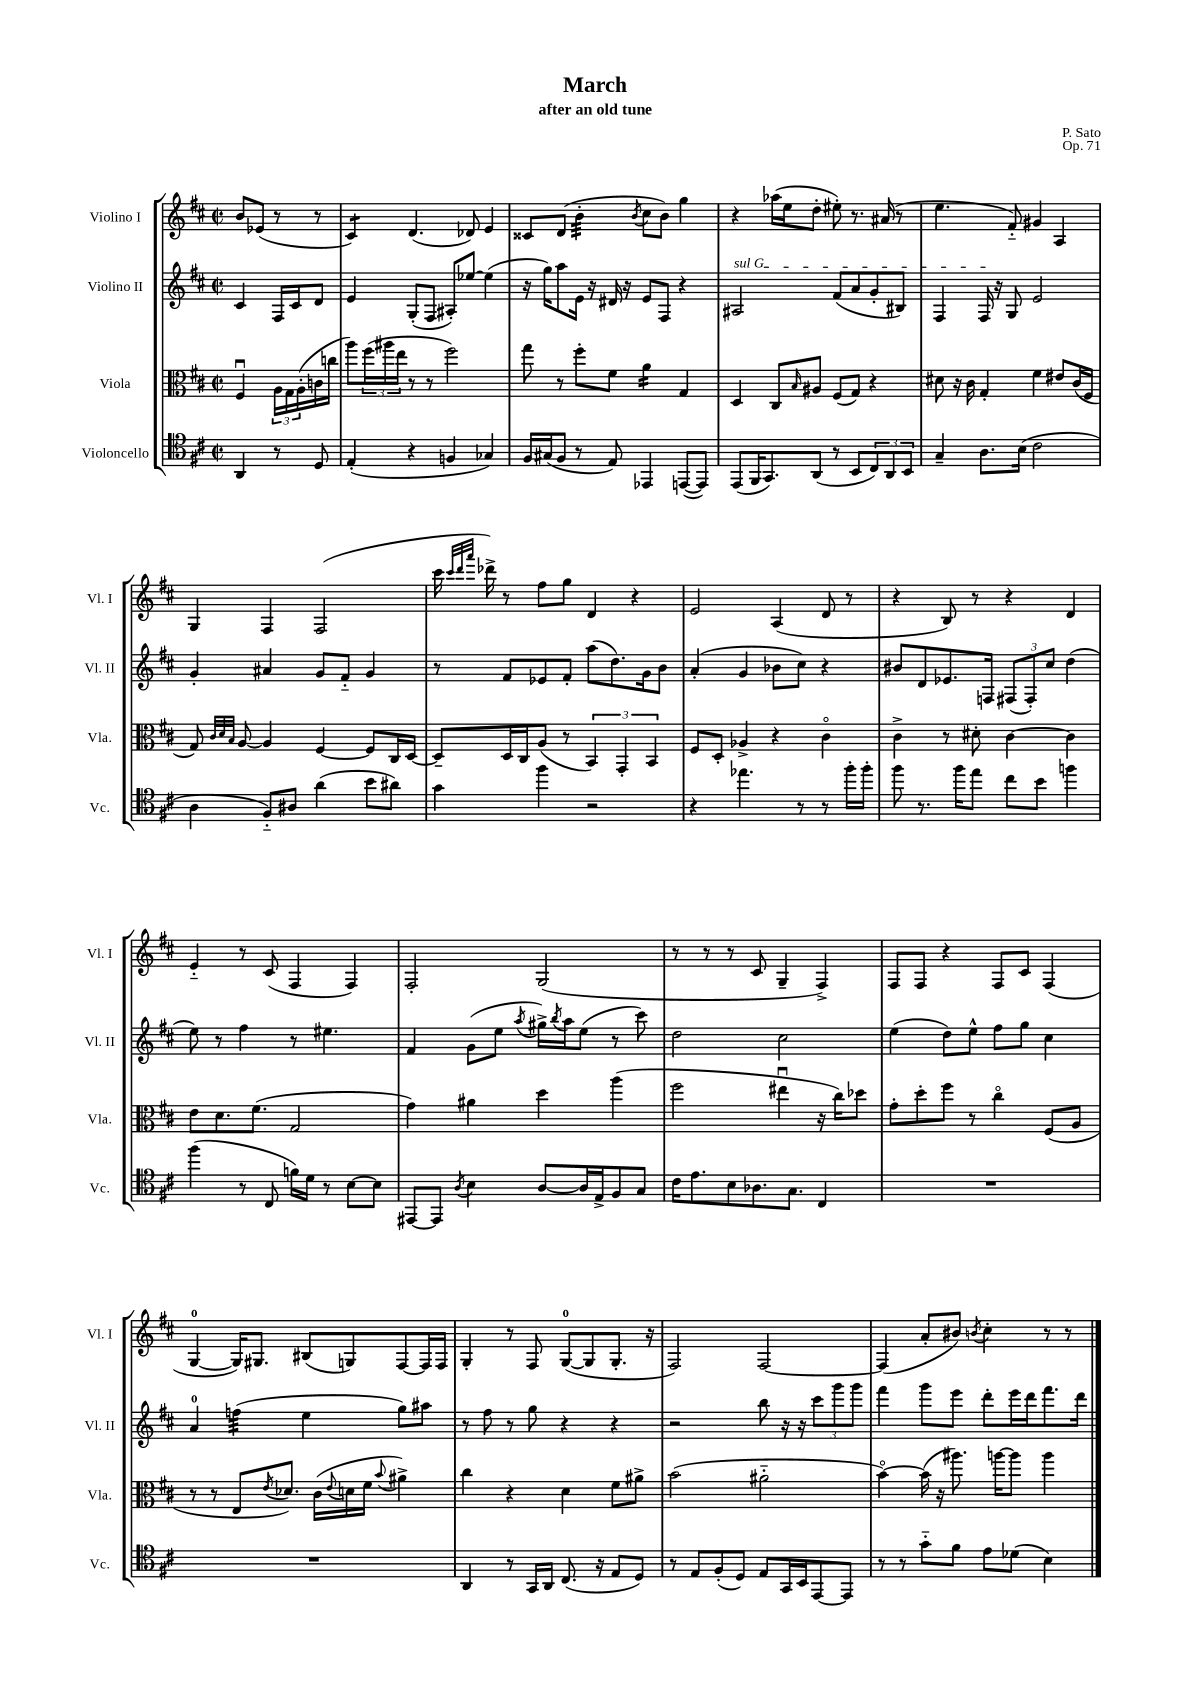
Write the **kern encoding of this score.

**kern	**kern	**kern	**kern
*staff4	*staff3	*staff2	*staff1
*clefC4	*clefC3	*clefG2	*clefG2
*k[f#c#]	*k[f#c#]	*k[f#c#]	*k[f#c#]
*M2/2	*M2/2	*M2/2	*M2/2
*met(c|)	*met(c|)	*met(c|)	*met(c|)
4AA	4F#u	4c#	8b
.	.	.	(8e-
8r	24A	16F#	8r
.	24G	.	.
.	.	16c#	.
.	(24A'	.	.
8D	16c	8d	8r
.	16cc	.	.
=	=	=	=
(4E'	8aa)	4e	4c#)
.	(24ff#	.	.
.	24aa#	.	.
.	24ee	.	.
4r	8r	(8G'	(4.d
.	8r	8F#	.
4F	2ff#)	8A#')	.
.	.	[8ee-	8d-)
4G-)	.	(4ee-]	4e
=	=	=	=
16F#	8gg	16r	8c##
(16G#	.	16gg)	.
8F#	8r	8aa	(8d
8r	8ff#'	16e	4b'
.	.	16r	.
8E)	8f#	16d#	.
.	.	16r	.
.	.	.	8qb
4EE-	4a	8e	8cc#
.	.	8F#	8b)
([8EE	4G	4r	4gg
8EE])	.	.	.
=	=	=	=
(8EE	4D	2A#	4r
16FF#	.	.	.
8.GG)	.	.	.
.	8C#	.	(16aa-
.	.	.	16ee
.	16qqB	.	.
(8AA	8A#	.	8dd'
8r	(8F#	(8f#	8ee#')
8BB	8G)	8a	8.r
12C#)	4r	8g'	.
.	.	.	(16a#
12AA	.	.	.
.	.	8B#)	8r
12BB	.	.	.
=	=	=	=
4G~	8d#	4F#	4.ee
.	16r	.	.
.	16c#	.	.
8.A	4G'	16F#	.
.	.	16r	.
.	.	8G	8f#'~)
(16B	.	.	.
2c#	4f#	2e	4g#
.	8e#	.	4A
.	(16c#	.	.
.	16F#	.	.
=	=	=	=
4A	8G)	4g'	4G
.	32qqc#	.	.
.	32qqd	.	.
.	32qqB	.	.
.	[8A	.	.
8F#'~)	4A]	4a#	4F#
8A#	.	.	.
(4a	[4F#	8g	(2F#
.	.	8f#'~	.
8b	8F#]	4g	.
8a#)	16C#	.	.
.	[16D	.	.
=	=	=	=
4g	8D~]	8r	16ccc#
.	.	.	32qqccc#
.	.	.	32qqddd
.	.	.	32qqaaa
.	.	.	16ddd-^)
.	16D	8f#	8r
.	16C#	.	.
4ff#	(8A	8e-	8ff#
.	8r	8f#'	8gg
2r	6BB)	(8aa	4d
.	.	8.dd)	.
.	6GG'	.	.
.	.	.	4r
.	.	16g	.
.	6BB	.	.
.	.	8b	.
=	=	=	=
4r	8F#	(4a'	2e
.	8D'	.	.
4.ee-	4A-^	4g	.
.	4r	8b-	(4A
8r	.	8cc#)	.
8r	4c#o	4r	8d
16ff#'	.	.	8r
16ff#'	.	.	.
=	=	=	=
8ff#	4c#^	8b#	4r
8.r	.	8d	.
.	8r	8.e-	8B)
16ff#	.	.	.
8ee	8d#'	.	8r
.	.	16F	.
8cc#	[4c#	(12F#	4r
.	.	12F#')	.
8b	.	.	.
.	.	12cc#	.
4ff	4c#]	(4dd	4d
=	=	=	=
(4ff#	8e	8ee)	4e'~
.	8.d	8r	.
8r	.	4ff#	8r
.	(8.f#	.	.
8C#	.	.	(8c#
16f)	2G	8r	4F#
16d	.	.	.
8r	.	4.ee#	.
[8B	.	.	4F#)
8B]	.	.	.
=	=	=	=
[8EE#	4g)	4f#	2F#'
8EE#]	.	.	.
8qA	.	.	.
4B	4a#	(8g	.
.	.	8ee	.
.	.	8qaa	.
[8A	4dd	16gg#^)	(2G
.	.	8qbb	.
.	.	16aa	.
16A]	.	(8ee	.
16E^	.	.	.
8F#	(4aa	8r	.
8G	.	8ccc#)	.
=	=	=	=
16c#	2ff#	2dd	8r
8.e	.	.	.
.	.	.	8r
8B	.	.	8r
8.A-	.	.	8c#
.	4ee#u	2cc#	4G~
8.G	.	.	.
4C#	16r	.	4F#^)
.	16cc#)	.	.
.	8dd-	.	.
=	=	=	=
1r	8g'	(4ee	8F#
.	8dd'	.	8F#
.	8ff#	8dd)	4r
.	8r	8ee^^	.
.	4cc#o	8ff#	8F#
.	.	8gg	8c#
.	(8F#	4cc#	(4F#
.	8A	.	.
=	=	=	=
1r	8r	4a	[4G
.	8r	.	.
.	8E	(4ff	16G])
.	.	.	8.G#
.	8qe	.	.
.	8.d-)	.	.
.	.	4ee	(8B#
.	(16c#	.	.
.	8qqe	.	.
.	16d	.	8G)
.	16f#	.	.
.	8qqb	.	.
.	4a#^)	8gg)	[8F#
.	.	8aa#	16F#]
.	.	.	16F#
=	=	=	=
4AA	4cc#	8r	4G'
.	.	8ff#	.
8r	4r	8r	8r
16GG	.	8gg	8F#
16AA	.	.	.
(8.C#	4d	4r	([8G
.	.	.	8G]
16r	.	.	.
8E	8f#	4r	8.G'
8D)	8a#^	.	.
.	.	.	16r
=	=	=	=
8r	(2b	2r	2F#)
8E	.	.	.
(8F#'	.	.	.
8D)	.	.	.
8E	2a#'~	8bb	[2F#
16GG	.	16r	.
16BB	.	16r	.
[8EE	.	12ccc#	.
.	.	12ggg	.
8EE]	.	.	.
.	.	12ggg	.
=	=	=	=
8r	[4bo)	4fff#	(4F#]
8r	.	.	.
8g'~	(16b]	8ggg	8a'
.	16r	.	.
8f#	8.aa#)	8eee	8b#)
.	.	.	8qb
8e	.	8ddd'	4cc#'
.	[16aa	.	.
(8d-	8aa]	16eee	.
.	.	16ddd	.
4B)	4aa	8.fff#	8r
.	.	.	8r
.	.	16ddd	.
==	==	==	==
*-	*-	*-	*-
